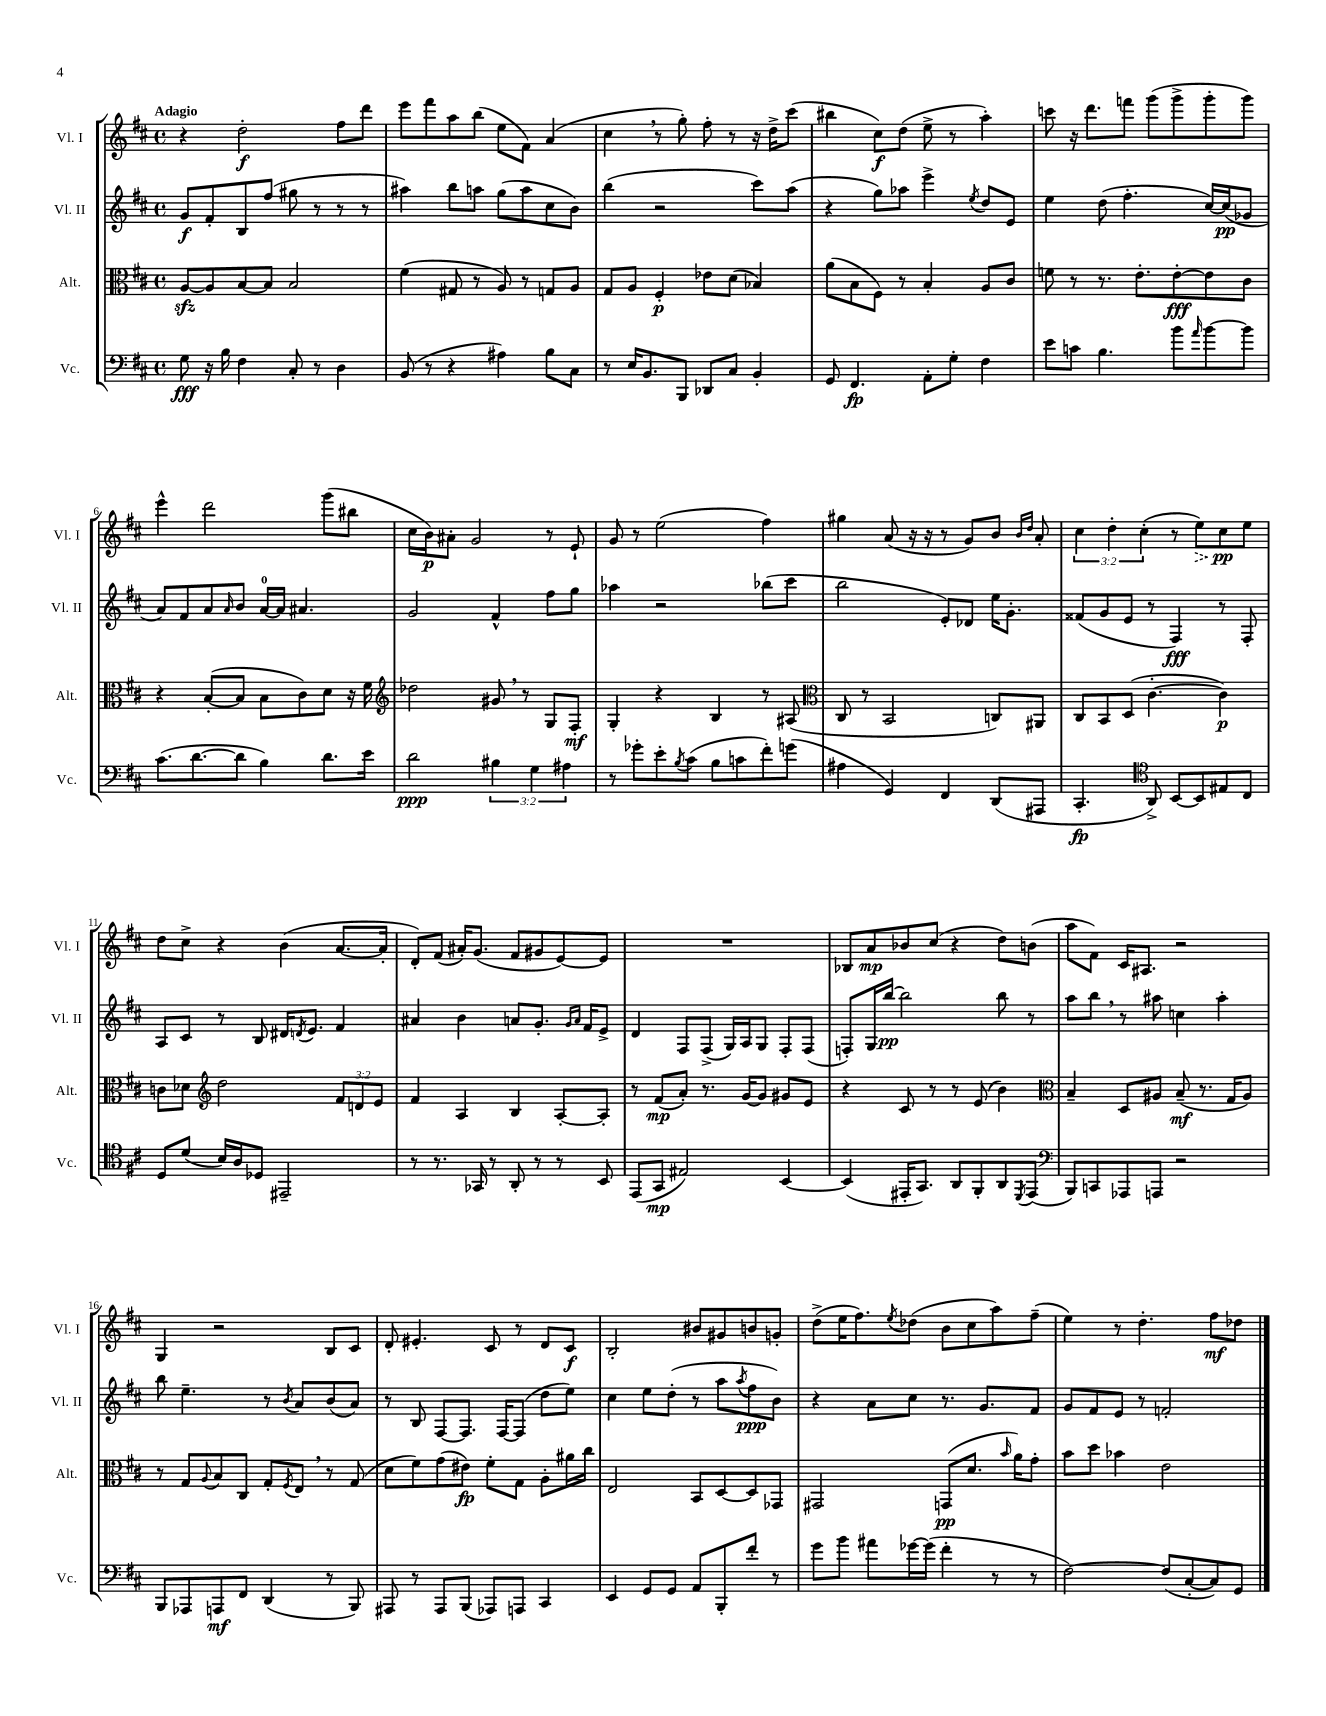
<<
\new StaffGroup <<
\new Staff = "s0" \with { instrumentName = "Vl. I" shortInstrumentName = "Vl. I" } {
    \clef treble \key d \major \defaultTimeSignature \time 4/4 \override Staff.TupletNumber.text = #tuplet-number::calc-fraction-text \tempo "Adagio"
    r4 d''2-.\f fis''8 d'''8 |
    e'''8 fis'''8 a''8 b''8( e''8 fis'8) a'4( |
    cis''4 \breathe r8 g''8-.) fis''8-. r8 r16 d''16-> cis'''8( |
    bis''4 cis''8\f) d''8( e''8-> r8 a''4-.) |
    c'''8 r16 d'''8. f'''8 g'''8( g'''8-> g'''8-. g'''8) |
    e'''4-^ d'''2 g'''8( bis''8 |
    cis''16 b'16\p) ais'8-. g'2 r8 e'8-! |
    g'8 r8 e''2( fis''4) |
    gis''4 a'8( r16 r16 r8 g'8) b'8 \grace { b'16 d''16 } a'8-. |
    \tuplet 3/2 { cis''4 d''4-. cis''4-.( } r8 \once \override Hairpin.style = #'dashed-line e''8\>) cis''8\pp\! e''8 |
    d''8 cis''8-> r4 b'4( a'8.~ a'16-. |
    d'8-.) fis'8( ais'16-.) g'8.( fis'8 gis'8 e'8~) e'8 |
    R1 |
    bes8 a'8\mp bes'8 cis''8( r4 d''8) b'8( |
    a''8 fis'8) cis'16 ais8. r2 |
    g4 r2 b8 cis'8 |
    d'8-. eis'4.-. cis'8 r8 d'8 cis'8\f |
    b2-. bis'8 gis'8 b'8 g'8-. |
    d''8->( e''16 fis''8.) \acciaccatura { e''8 } des''8( b'8 cis''8 a''8) fis''8--( |
    e''4) r8 d''4.-. fis''8\mf des''8 \bar "|." |
}
\new Staff = "s1" \with { instrumentName = "Vl. II" shortInstrumentName = "Vl. II" } {
    \clef treble \key d \major \defaultTimeSignature \time 4/4
    g'8\f fis'8-. b8 fis''8( gis''8 r8 r8 r8 |
    ais''4) b''8 a''8 g''8( a''8 cis''8 b'8) |
    b''4( r2 cis'''8) a''8( |
    r4 g''8) aes''8 e'''4-> \acciaccatura { e''8 } d''8 e'8 |
    e''4 d''8( fis''4.-. cis''16~) cis''16\pp( ges'8 |
    a'8) fis'8 a'8 \grace { a'16 } b'8 a'16-0~ a'16 ais'4. |
    g'2 fis'4-^ fis''8 g''8 |
    aes''4 r2 bes''8( cis'''8 |
    b''2 e'8-.) des'8 e''16 g'8.-. |
    fisis'8( g'8 e'8 r8 fis4\fff) r8 fis8-. |
    a8 cis'8 r8 b8 dis'16 \acciaccatura { d'8 } e'8. fis'4 |
    ais'4 b'4 a'8 g'8.-. \grace { g'16 a'16 } fis'16 e'8-> |
    d'4 fis8 fis8->( g16) a16 g8 fis8-. fis8( |
    f8-.) g16 b''16~\pp b''2 b''8 r8 |
    a''8 b''8 \breathe r8 ais''8 c''4 ais''4-. |
    b''8 e''4.-- r8 \acciaccatura { b'8 } a'8 b'8( a'8) |
    r8 b8 fis8~ fis8. fis16~ fis8( d''8 e''8) |
    cis''4 e''8 d''8-.( r8 a''8 \acciaccatura { a''8 } fis''8\ppp b'8) |
    r4 a'8 cis''8 r8. g'8. fis'8 |
    g'8 fis'8 e'8 r8 f'2-. \bar "|." |
}
\new Staff = "s2" \with { instrumentName = "Alt." shortInstrumentName = "Alt." } {
    \clef alto \key d \major \defaultTimeSignature \time 4/4 \override Staff.TupletNumber.text = #tuplet-number::calc-fraction-text
    a8~\sfz a8 b8~ b8 b2 |
    fis'4( gis8 r8 a8) r8 g8 a8 |
    g8 a8 fis4-.\p ees'8 d'8( bes4) |
    a'8( b8 fis8) r8 b4-. a8 cis'8 |
    f'8 r8 r8. e'8.-. e'8~-.\fff e'8 cis'8 |
    r4 b8~-.( b8 b8 cis'8) d'8 r16 fis'16 |
    \clef treble des''2 gis'8 \breathe r8 g8 fis8-.\mf |
    g4-. r4 b4 r8 ais8( |
    \clef alto cis8 r8 b,2 c8) ais,8 |
    cis8 b,8 d8( cis'4.~-. cis'4\p) |
    c'8 des'8 \clef treble d''2 \tuplet 3/2 { fis'8 d'8 e'8 } |
    fis'4 a4 b4 a8~-. a8-. |
    r8 fis'8\mp( a'8-.) r8. g'16~ g'8 gis'8 e'8 |
    r4 cis'8 r8 r8 e'8( b'4) |
    \clef alto b4-- d8 ais8 b8--\mf( r8. g16 ais8) |
    r8 g8 \appoggiatura { a8 } b8 cis8 g8-. \acciaccatura { fis8 } e8 \breathe r8 g8( |
    d'8 fis'8) g'8( eis'8\fp) fis'8-. g8 a8-. ais'16 cis''16 |
    e2 b,8 d8~ d8 ges,8 |
    gis,2 g,8\pp( d'8. \grace { b'16 } a'16) g'8-. |
    b'8 d''8 bes'4 e'2 \bar "|." |
}
\new Staff = "s3" \with { instrumentName = "Vc." shortInstrumentName = "Vc." } {
    \clef bass \key d \major \defaultTimeSignature \time 4/4 \override Staff.TupletNumber.text = #tuplet-number::calc-fraction-text
    g8\fff r16 b16 fis4 cis8-. r8 d4 |
    b,8( r8 r4 ais4) b8 cis8 |
    r8 e16 b,8. b,,8 des,8 cis8 b,4-. |
    g,8 fis,4.\fp a,8-. g8-. fis4 |
    e'8 c'8 b4. b'8 \grace { a'16 } b'8~ b'8 |
    cis'8.( d'8.~ d'8 b4) d'8. e'16 |
    d'2\ppp \tuplet 3/2 { bis4 g4 ais4 } |
    r8 ges'8-. e'8-. \acciaccatura { b8 } cis'8( b8 c'8 fis'8-.) g'8( |
    ais4 g,4) fis,4 d,8( ais,,8 |
    cis,4.-.\fp \clef tenor a,8->) b,8~ b,8 eis8 cis8 |
    d8 d'8( b16) a16 des8 eis,2-- |
    r8 r8. ges,16 r8 a,8-. r8 r8 b,8 |
    e,8( g,8\mp eis2) b,4~ |
    b,4( eis,16-. g,8.) a,8 fis,8-. a,8 \acciaccatura { d,8 } eis,8( |
    \clef bass b,,8) c,8 aes,,8 a,,8 r2 |
    b,,8 aes,,8 a,,8\mf fis,8 d,4( r8 b,,8) |
    ais,,8 r8 ais,,8 b,,8( aes,,8) a,,8 cis,4 |
    e,4 g,8 g,8 a,8 b,,8-. fis'8-. r8 |
    g'8 b'8 ais'8 ges'16~ ges'16( fis'4-. r8 r8 |
    fis2~) fis8( cis8~-. cis8) g,8 \bar "|." |
}
>>
>>
